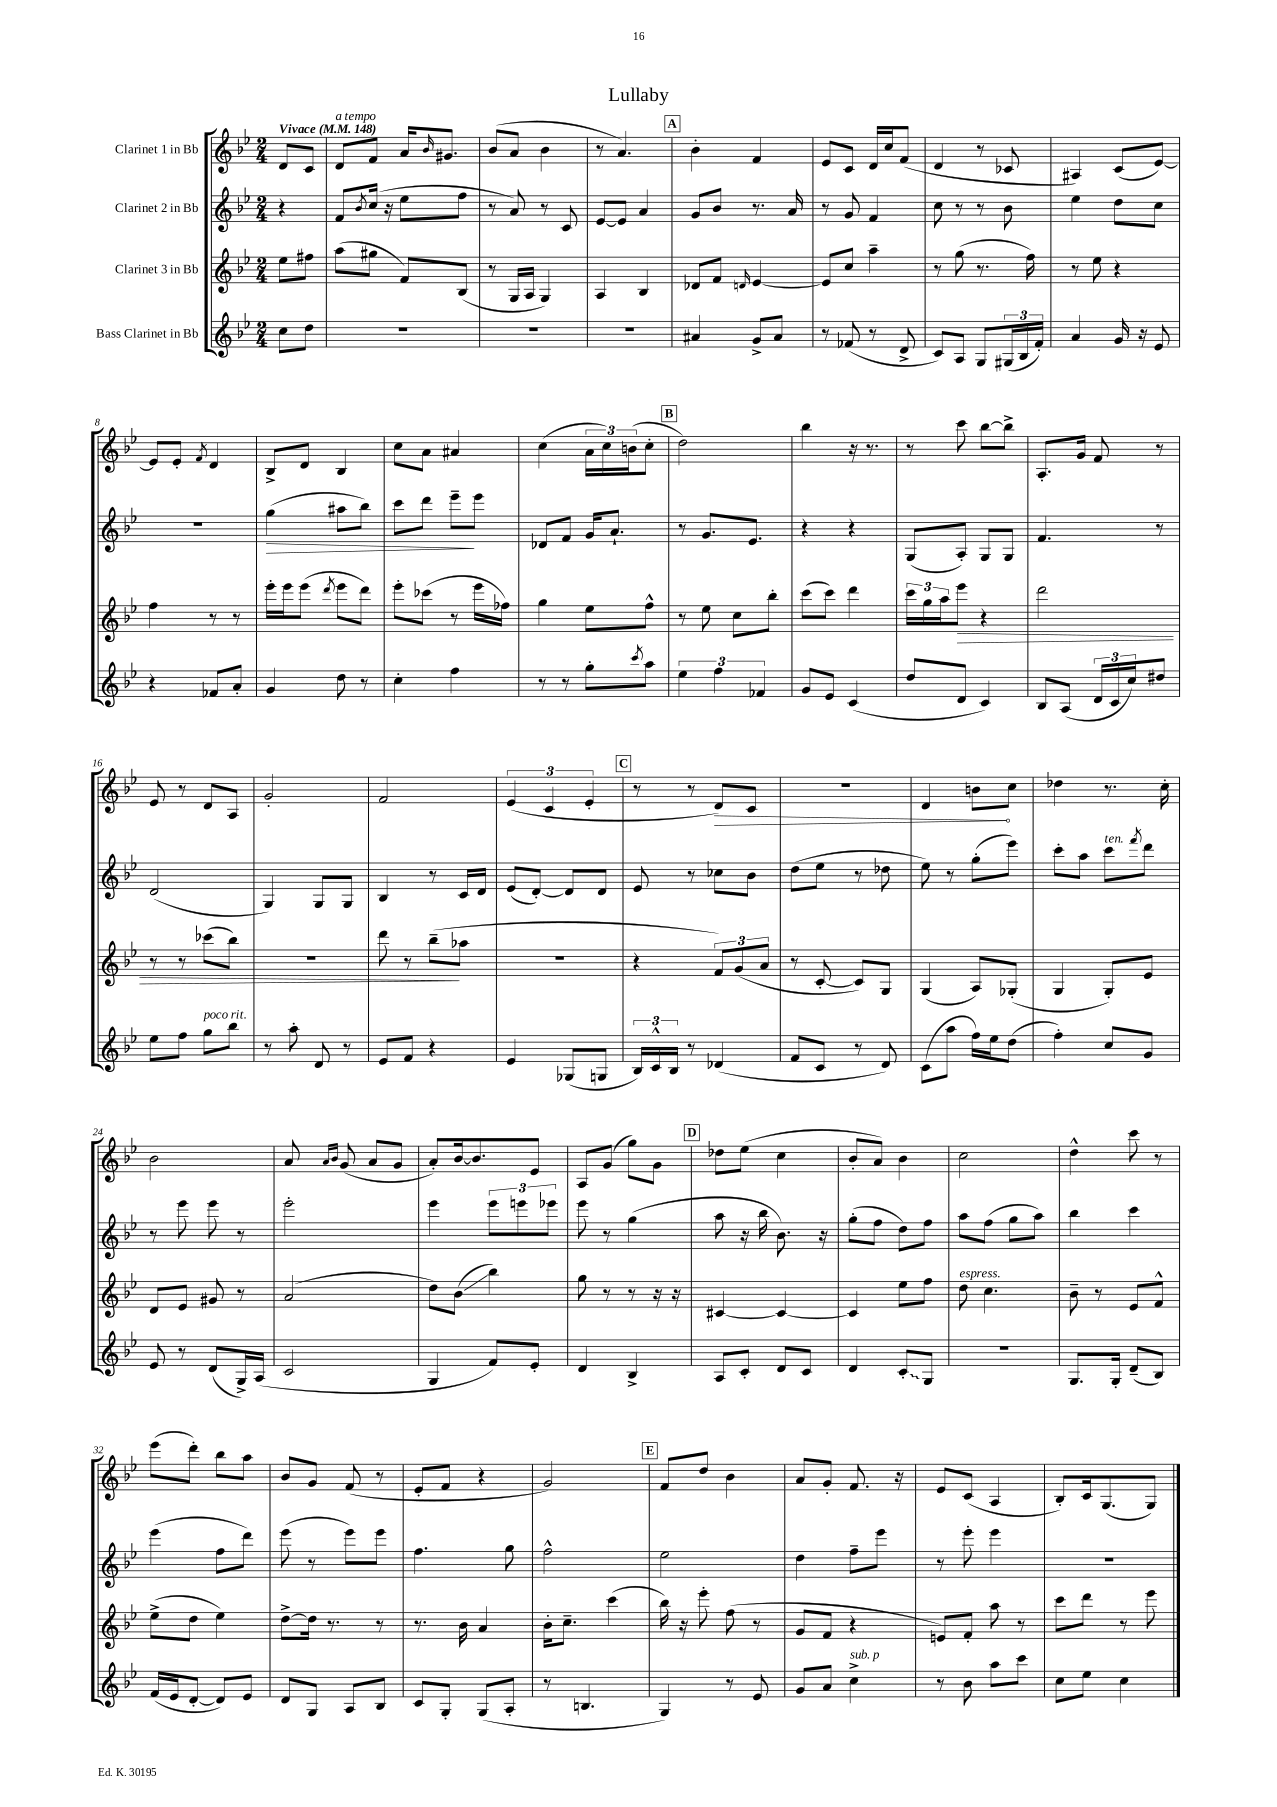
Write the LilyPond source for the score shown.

\header { title = "Lullaby" }
<<
\new StaffGroup <<
\new Staff = "s0" \with { instrumentName = "Clarinet 1 in Bb" } {
    \clef treble \key bes \major \numericTimeSignature \time 2/4 \partial 4 \tempo "Vivace" 4 = 148
    d'8 c'8 |
    d'8^\markup { \italic "a tempo" } f'8 a'16 \grace { bes'16 } gis'8. |
    bes'8( a'8 bes'4 |
    r8 a'4.) |
    \mark \markup { \box "A" } bes'4-. f'4 |
    ees'8 c'8 d'16 c''16 f'8( |
    d'4 r8 ces'8 |
    ais4) c'8( ees'8~) |
    ees'8 ees'8-. \acciaccatura { f'8 } d'4 |
    bes8-> d'8 bes4 |
    c''8 a'8 ais'4 |
    c''4( \tuplet 3/2 { a'16 c''16) b'16( } c''8-. |
    \mark \markup { \box "B" } d''2) |
    bes''4 r16 r8. |
    r8 c'''8 bes''8~ bes''8-> |
    a8.-. g'16 f'8 r8 |
    ees'8 r8 d'8 a8 |
    g'2-. |
    f'2 |
    \tuplet 3/2 { ees'4( c'4 ees'4-. } |
    \mark \markup { \box "C" } r8 r8 \once \override Hairpin.circled-tip = ##t d'8\>) c'8 |
    R2 |
    d'4 b'8\! c''8 |
    des''4 r8. c''16-. |
    bes'2 |
    a'8 \grace { a'16 bes'16 } g'8( a'8 g'8 |
    a'8-.) bes'16~ bes'8. ees'8 |
    a8 g'8( g''8) g'8 |
    \mark \markup { \box "D" } des''8 ees''8( c''4 |
    bes'8-. a'8) bes'4 |
    c''2 |
    d''4-^ c'''8 r8 |
    ees'''8( d'''8-.) bes''8 a''8 |
    bes'8 g'8 f'8( r8 |
    ees'8-. f'8 r4 |
    g'2) |
    \mark \markup { \box "E" } f'8 d''8 bes'4 |
    a'8 g'8-. f'8. r16 |
    ees'8 c'8( a4 |
    bes8-.) c'16 g8.( g8) \bar "|." |
}
\new Staff = "s1" \with { instrumentName = "Clarinet 2 in Bb" } {
    \clef treble \key bes \major \numericTimeSignature \time 2/4 \partial 4
    r4 |
    f'8 \acciaccatura { bes'8 } c''16( r16 ees''8 f''8 |
    r8 a'8) r8 c'8 |
    ees'8~ ees'8 a'4 |
    \mark \markup { \box "A" } g'8 bes'8 r8. a'16 |
    r8 g'8 f'4 |
    c''8 r8 r8 bes'8 |
    ees''4 d''8 c''8 |
    R2 |
    g''4\>( ais''8 bes''8) |
    c'''8 d'''8 ees'''8--\! ees'''8 |
    des'8 f'8 g'16 a'8.-! |
    \mark \markup { \box "B" } r8 g'8. ees'8. |
    r4 r4 |
    g8( a8-.) g8 g8 |
    f'4. r8 |
    d'2( |
    g4) g8 g8 |
    bes4 r8 c'16 d'16 |
    ees'8( d'8~-.) d'8 d'8 |
    \mark \markup { \box "C" } ees'8 r8 ces''8 bes'8 |
    d''8( ees''8 r8 des''8 |
    ees''8) r8 g''8-.( ees'''8) |
    c'''8-. a''8 c'''8^\markup { \italic "ten." } \acciaccatura { f'''8 } d'''8 |
    r8 ees'''8 ees'''8 r8 |
    ees'''2-. |
    ees'''4 \tuplet 3/2 { ees'''8 e'''8 ees'''8 } |
    ees'''8 r8 g''4( |
    \mark \markup { \box "D" } a''8 r16 bes''16 bes'8.) r16 |
    g''8-.( f''8 d''8) f''8 |
    a''8 f''8( g''8 a''8) |
    bes''4 c'''4 |
    ees'''4( f''8 d'''8) |
    ees'''8( r8 ees'''8) ees'''8 |
    f''4. g''8 |
    f''2-^ |
    \mark \markup { \box "E" } ees''2 |
    d''4 f''8-- ees'''8 |
    r8 ees'''8-. ees'''4 |
    R2 \bar "|." |
}
\new Staff = "s2" \with { instrumentName = "Clarinet 3 in Bb" } {
    \clef treble \key bes \major \numericTimeSignature \time 2/4 \partial 4
    ees''8 fis''8 |
    a''8( gis''8 f'8) bes8( |
    r8 g16 a16 g4) |
    a4 bes4 |
    \mark \markup { \box "A" } des'8 f'8 \grace { d'16 } ees'4~ |
    ees'8 c''8 a''4-- |
    r8 g''8( r8. f''16) |
    r8 ees''8 r4 |
    f''4 r8 r8 |
    ees'''16-. ees'''16 ees'''8( \acciaccatura { d'''8 } ees'''8 d'''8) |
    ees'''8-. ces'''8( r8 ees'''16 fes''16) |
    g''4 ees''8 f''8-^ |
    \mark \markup { \box "B" } r8 ees''8 c''8 bes''8-. |
    c'''8( c'''8) d'''4 |
    \tuplet 3/2 { c'''16 g''16 a''16 } ees'''8\> r4 |
    d'''2 |
    r8 r8 ces'''8( bes''8) |
    R2 |
    d'''8 r8 bes''8--\!( aes''8 |
    r2 |
    \mark \markup { \box "C" } r4 \tuplet 3/2 { f'8) g'8( a'8 } |
    r8 c'8~-. c'8) g8 |
    g4( a8) ges8-.( |
    g4 g8-.) ees'8 |
    d'8 ees'8 gis'8 r8 |
    a'2( |
    d''8) bes'8\glissando( bes''4) |
    g''8 r8 r8 r16 r16 |
    \mark \markup { \box "D" } cis'4~ cis'4~ |
    cis'4 ees''8 f''8 |
    d''8^\markup { \italic "espress." } c''4. |
    bes'8-- r8 ees'8 f'8-^ |
    ees''8->( d''8 ees''4) |
    d''8~-> d''16 r8. r8 |
    r8. bes'16 a'4 |
    bes'16-. c''8.-- c'''4( |
    \mark \markup { \box "E" } bes''16) r16 ees'''8-. f''8( r8 |
    g'8 f'8 r4 |
    e'8) f'8-. a''8 r8 |
    c'''8 d'''8 r8 ees'''8 \bar "|." |
}
\new Staff = "s3" \with { instrumentName = "Bass Clarinet in Bb" } {
    \clef treble \key bes \major \numericTimeSignature \time 2/4 \partial 4
    c''8 d''8 |
    R2 |
    R2 |
    R2 |
    \mark \markup { \box "A" } ais'4 g'8-> ais'8 |
    r8 fes'8( r8 d'8-> |
    c'8) a8 g8 \tuplet 3/2 { gis16( bes16 f'16-.) } |
    a'4 g'16 r16 ees'8 |
    r4 fes'8 a'8-. |
    g'4 d''8 r8 |
    c''4-. f''4 |
    r8 r8 g''8-. \acciaccatura { c'''8 } a''8 |
    \mark \markup { \box "B" } \tuplet 3/2 { ees''4 f''4 fes'4 } |
    g'8 ees'8 c'4( |
    d''8 d'8 c'4) |
    bes8 a8( \tuplet 3/2 { d'16 c'16 c''16) } dis''8 |
    ees''8 f''8 g''8^\markup { \italic "poco rit." } bes''8 |
    r8 a''8-. d'8 r8 |
    ees'8 f'8 r4 |
    ees'4 ges8( g8 |
    \mark \markup { \box "C" } \tuplet 3/2 { bes16) c'16-^ bes16 } r8 des'4( |
    f'8 c'8 r8 d'8) |
    c'8( a''8 f''16) ees''16 d''8( |
    f''4-.) c''8 g'8 |
    ees'8 r8 d'8( g16->) a16( |
    c'2 |
    g4 f'8) ees'8-. |
    d'4 bes4-> |
    \mark \markup { \box "D" } a8 c'8-. d'8 c'8 |
    d'4 \once \override Glissando.style = #'zigzag c'8-.\glissando g8 |
    R2 |
    g8. g16-. d'8--( bes8) |
    f'16( ees'16 d'8~-. d'8) ees'8 |
    d'8 g8 a8 bes8 |
    c'8 g8-. g8( a8-. |
    r8 b4. |
    \mark \markup { \box "E" } g4) r8 ees'8 |
    g'8 a'8 c''4->^\markup { \italic "sub. p" } |
    r8 bes'8 a''8 c'''8 |
    c''8 ees''8 c''4 \bar "|." |
}
>>
>>
